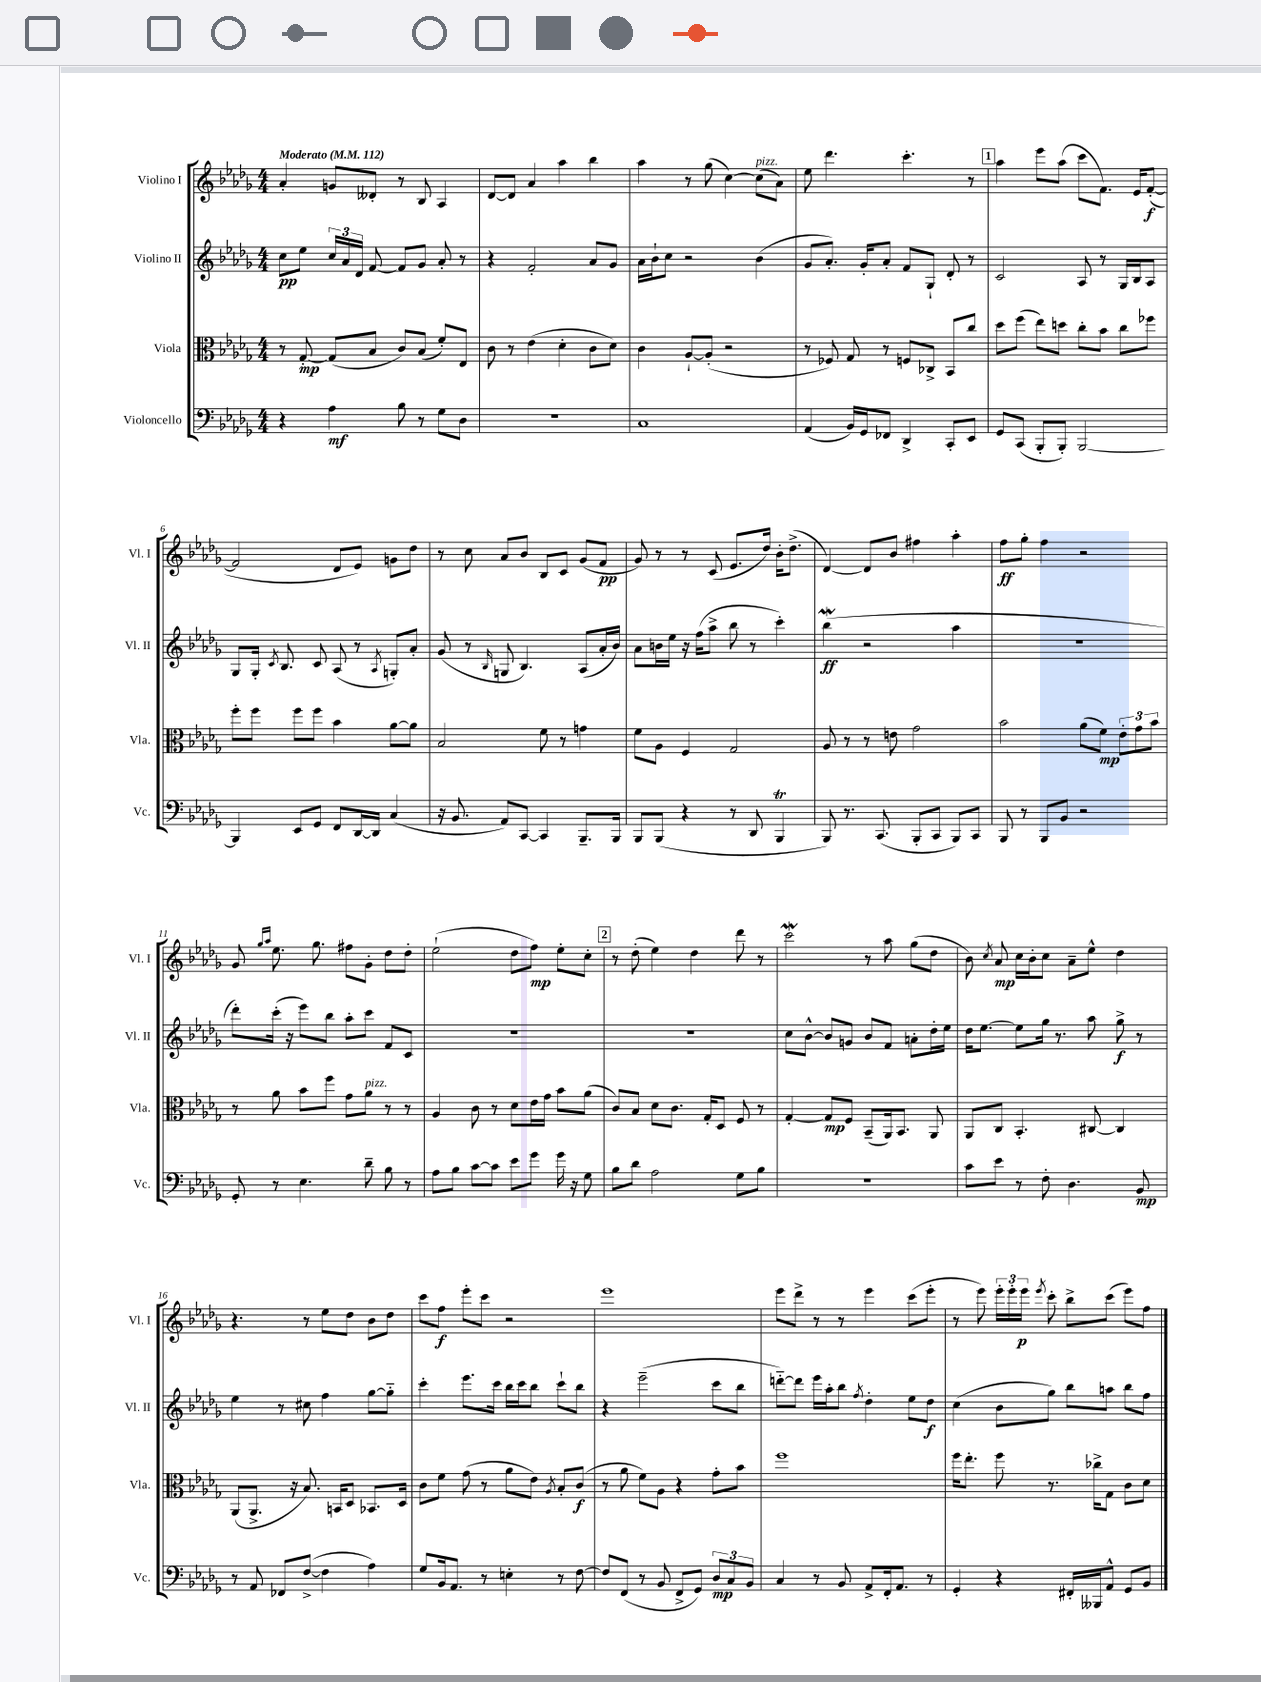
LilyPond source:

<<
\new StaffGroup <<
\new Staff = "s0" \with { instrumentName = "Violino I" shortInstrumentName = "Vl. I" } {
    \clef treble \key des \major \numericTimeSignature \time 4/4 \tempo "Moderato" 4 = 112
    \autoBeamOff aes'4-. g'8[ deses'8]-. r8 bes8 aes4 |
    des'8[~ des'8] aes'4 aes''4 bes''4 |
    aes''4 r8 ges''8( c''4~) c''8[^\markup { \italic "pizz." }( aes'8]) |
    ees''8 des'''4. c'''4.-. r8 |
    \mark \markup { \box "1" } aes''4 ees'''8[ aes''8]( c'''8[ f'8.]) ees'16[ f'8]~-.\f( |
    f'2 des'8[ ees'8]) g'8[ des''8] |
    r8 c''8 aes'8[ bes'8] bes8[ c'8] ges'8[( f'8]\pp |
    ges'8) r8 r8 c'8( ees'8.[ des''16]) bes'16[-. des''8.]->( |
    des'4~) des'8[ bes'8] fis''4 aes''4-. |
    f''8[\ff ges''8]-. f''4 r2 |
    ges'8 \grace { ges''16[ aes''16] } ees''8. ges''8. fis''8[ ges'8]-. des''8[ des''8]-. |
    ees''2-!( des''8[ f''8]\mp) ees''8[-. c''8]-. |
    \mark \markup { \box "2" } r8 des''8-.( ees''4) des''4 des'''8 r8 |
    c'''2\mordent r8 aes''8 ges''8[( des''8] |
    bes'8) \acciaccatura { c''8 } aes'8\mp c''16[ bes'16-. c''8] aes'8[-- ees''8]-^ des''4 |
    r4. r8 ees''8[ des''8] bes'8[ des''8] |
    c'''8[ f''8]\f ees'''8[-. c'''8] r2 |
    ees'''1 |
    ees'''8[ des'''8]-> r8 r8 ees'''4 c'''8[( ees'''8]-. |
    r8 ees'''8) \tuplet 3/2 { ees'''16[-. ees'''16-. ees'''16]\p } \acciaccatura { ees'''8 } c'''8-. bes''8[-> c'''8]( ees'''8[) f''8] \bar "|." |
}
\new Staff = "s1" \with { instrumentName = "Violino II" shortInstrumentName = "Vl. II" } {
    \clef treble \key des \major \numericTimeSignature \time 4/4
    \autoBeamOff c''8[\pp ees''8] \tuplet 3/2 { c''16[ aes'16 des'16] } f'8~ f'8[ ges'8] aes'8-. r8 |
    r4 f'2-. aes'8[ ges'8] |
    aes'16[ bes'16-! c''8] r2 bes'4( |
    ges'8[ aes'8.]-.) ges'16[-. aes'8]-. f'8[ ges8]-! des'8-. r8 |
    \mark \markup { \box "1" } c'2 aes8 r8 ges16[ bes16 aes8] |
    ges8[ ges16]-. \acciaccatura { c'8 } bes8. c'8 aes8( r8 \acciaccatura { aes8 } g8[-.) aes'8]-. |
    ges'8( r8 \grace { bes16 } g8 bes4.) aes8[( aes'16-. bes'16]) |
    aes'8[ b'16 ees''16] r16 f''16[( aes''8]-> bes''8 r8 c'''4-.) |
    bes''4\mordent\ff( r2 aes''4 |
    R1 |
    des'''8[-.) c'''16]-.( r16 ees'''8[) bes''8] aes''8[-. c'''8] f'8[ c'8] |
    R1 |
    \mark \markup { \box "2" } R1 |
    c''8[ bes'8]~-^ bes'8[ g'8] bes'8[ f'8] a'8[-. des''16-. ees''16] |
    des''16[ ees''8.]~ ees''8[ ges''16] r8. aes''8 ges''8->\f r8 |
    ees''4 r8 cis''8 f''4 ges''8[~ ges''8]-_ |
    c'''4-. ees'''8.[ c'''16] bes''16[ c'''16 bes''8] c'''8[-! bes''8] |
    r4 ees'''2--( c'''8[ bes''8] |
    d'''8[~-_) d'''8] ees'''16[ aes''16-. bes''8] \acciaccatura { f''8 } des''4-. ees''8[ des''8]\f |
    c''4( bes'8[ ges''8]) bes''8[ a''8] bes''8[ f''8] \bar "|." |
}
\new Staff = "s2" \with { instrumentName = "Viola" shortInstrumentName = "Vla." } {
    \clef alto \key des \major \numericTimeSignature \time 4/4
    \autoBeamOff r8 ges8~-.\mp ges8[( bes8] c'8[) bes8]( f'8[-.) ees8] |
    c'8 r8 ees'4( des'4-. c'8[ des'8]) |
    c'4 aes8[~-! aes8]-.( r2 |
    r8 fes8) ges8 r8 f8[ ces8]-> bes,8[ c''8] |
    \mark \markup { \box "1" } des''8[ f''8]( ees''8[) d''8] c''8[-. bes'8] c''8[ fes''8] |
    f''8[-. f''8] f''8[ f''8] bes'4 aes'8[~ aes'8] |
    bes2 f'8 r8 g'4 |
    f'8[ aes8] f4 ges2 |
    aes8 r8 r8 e'8 ges'2 |
    bes'2 aes'8[( f'8]\mp) \tuplet 3/2 { ees'8[-. ges'8 bes'8] } |
    r8 aes'8 bes'8[ f''8] ges'8[ aes'8]^\markup { \italic "pizz." } r8 r8 |
    aes4 c'8 r8 des'8[ ees'16 ges'16] bes'8[ aes'8]( |
    \mark \markup { \box "2" } c'8[) bes8] des'8[ c'8.] ges16[-. des8] f8 r8 |
    ges4~-. ges8[\mp f8] bes,8[--( aes,16) bes,8.] aes,8 |
    aes,8[ c8] bes,4.-. cis8~ cis4 |
    aes,8[( aes,8.]-> r16 bes8.) b,16[ des8] bes,8.[ des16] |
    c'8[ f'8] ges'8( r8 aes'8[ ees'8]) \acciaccatura { aes8 } bes8[-. c'8]\f( |
    r8 aes'8 f'8[) aes8] r4 ges'8[-. bes'8] |
    f''1 |
    f''16[ ees''8.]-. f''8 r8. ces''16[-> ges8] c'8[ des'8] \bar "|." |
}
\new Staff = "s3" \with { instrumentName = "Violoncello" shortInstrumentName = "Vc." } {
    \clef bass \key des \major \numericTimeSignature \time 4/4
    \autoBeamOff r4 aes4\mf bes8 r8 ges8[ des8] |
    r1 |
    c1 |
    aes,4( bes,16[) ges,16 fes,8] des,4-> c,8[-. ees,8] |
    \mark \markup { \box "1" } ges,8[ c,8]( bes,,8[-. bes,,8]-.) bes,,2~ |
    bes,,4 ees,8[ ges,8] f,8[ des,16~ des,16] c4( |
    r16 bes,8. aes,8[) c,8]~ c,4 bes,,8.[-- bes,,16] |
    bes,,8[ bes,,8]( r4 r8 des,8 bes,,4\trill |
    bes,,8) r8. c,8.( bes,,8[-. c,8] bes,,8[) c,8] |
    bes,,8 r8 bes,,8[ bes,8] r2 |
    ges,8-. r8 ees4. des'8-- bes8 r8 |
    aes8[ bes8] c'8[~ c'8] ees'8[ ges'8] ges'16 r16 ges8 |
    \mark \markup { \box "2" } bes8[ des'8] aes2 ges8[ bes8] |
    R1 |
    c'8[ ees'8] r8 f8-. des4. bes,8\mp |
    r8 aes,8 fes,8[ f8]~->( f4 aes4) |
    ges8[ bes,16 aes,8.] r8 e4-. r8 f8~ |
    f8[ f,8]( r8 bes,8 f,8[-> ges,8]) \tuplet 3/2 { des8[\mp c8 bes,8] } |
    c4 r8 bes,8 aes,8[-> f,16-. aes,8.] r8 |
    ges,4-. r4 fis,16[-. beses,,16 aes,8]-^ ges,8[ bes,8] \bar "|." |
}
>>
>>
